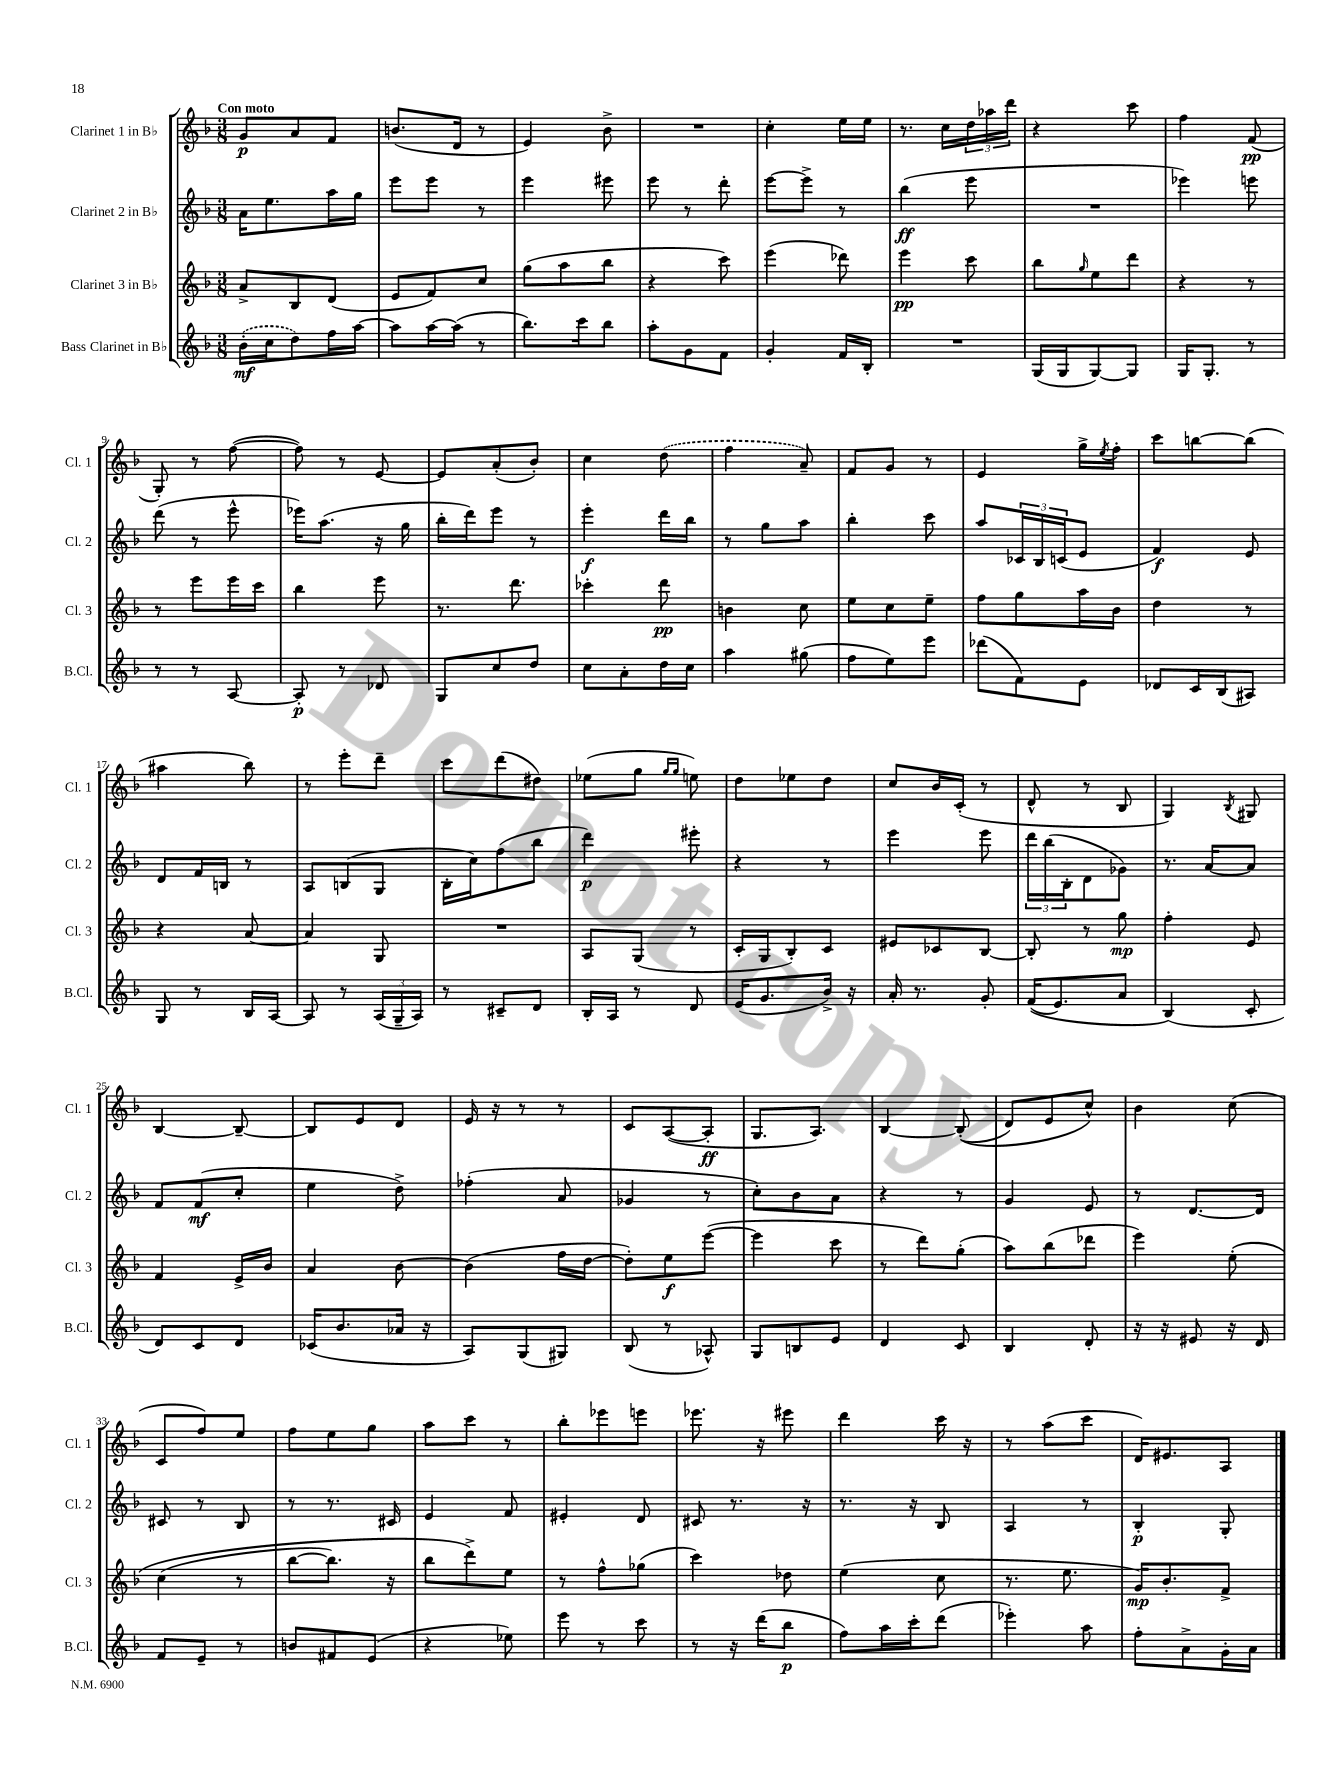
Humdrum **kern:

**kern	**kern	**kern	**kern
*staff4	*staff3	*staff2	*staff1
*clefG2	*clefG2	*clefG2	*clefG2
*k[b-]	*k[b-]	*k[b-]	*k[b-]
*M3/8	*M3/8	*M3/8	*M3/8
(16b-'	8a^	16a	8g
16cc	.	8.ee	.
8dd)	8B-	.	8a
16ff	(8d	16aa	8f
[16aa	.	16gg	.
=	=	=	=
8aa]	8e	8eee	(8.b
[16aa	8f)	8eee	.
(16aa]	.	.	16d
8r	8cc	8r	8r
=	=	=	=
8.bb-)	(8gg	4eee	4e)
.	8aa	.	.
16ccc	.	.	.
8bb-	8bb-	8eee#	8b-^
=	=	=	=
8aa'	4r	8eee	4.r
8g	.	8r	.
8f	8ccc)	8ddd'	.
=	=	=	=
4g'	(4eee	[8eee	4cc'
.	.	8eee^]	.
16f	8ddd-)	8r	16ee
16B-'	.	.	16ee
=	=	=	=
4.r	4eee	(4bb-	8.r
.	.	.	16cc
.	8ccc	8eee	24dd
.	.	.	24aa-
.	.	.	24ddd
=	=	=	=
(16G	8bb-	4.r	4r
16G	.	.	.
.	16qqgg	.	.
[8G)	8ee	.	.
8G]	8ddd	.	8ccc
=	=	=	=
16G	4r	4eee-)	4ff
8.G'	.	.	.
8r	8r	8eee	(8f
=	=	=	=
8r	8r	(8ddd	8G')
8r	8eee	8r	8r
[8A	16eee	8eee^^	([8ff
.	16ccc	.	.
=	=	=	=
8A']	4bb-	16eee-)	8ff])
.	.	(8.aa	.
8r	.	.	8r
8d-	8eee	16r	[8e
.	.	16gg	.
=	=	=	=
8G	8.r	16bb-'	8e]
.	.	16ddd)	.
8cc	.	8eee	(8a'
.	8.ddd	.	.
8dd	.	8r	8b-')
=	=	=	=
8cc	4ccc-'	4eee'	4cc
8a'	.	.	.
16dd	8ddd	16ddd	(8dd
16cc	.	16bb-	.
=	=	=	=
4aa	4b	8r	4ff
.	.	8gg	.
(8gg#	8cc	8aa	8a~)
=	=	=	=
8ff	8ee	4bb-'	8f
8ee)	8cc	.	8g
8eee	8ee~	8ccc	8r
=	=	=	=
(8ddd-	8ff	8aa	4e
8f)	8gg	24c-	.
.	.	24B-	.
.	.	(24c	.
8e	16aa	8e	16gg^
.	.	.	8qee
.	16b-	.	16ff'
=	=	=	=
8d-	4dd	4f)	8ccc
16c	.	.	[8bb
(16B-	.	.	.
8A#)	8r	8e	(8bb]
=	=	=	=
8G	4r	8d	4aa#
8r	.	16f	.
.	.	16B	.
16B-	[8a	8r	8bb-)
[16A	.	.	.
=	=	=	=
8A]	4a]	8A	8r
8r	.	(8B	8eee'
(24A	8G	8G	8ddd~
24G~	.	.	.
24A)	.	.	.
=	=	=	=
8r	4.r	16B-'	8ccc
.	.	16cc)	.
8c#~	.	(8ff	(8ddd
8d	.	8bb-	8dd#)
=	=	=	=
16B-'	8A	4ddd)	(8ee-
16A	.	.	.
8r	(8G	.	8gg
.	.	.	16qqgg
.	.	.	16qqgg
8d	8r	8eee#'	8ee)
=	=	=	=
(16e	16c'	4r	8dd
8.g	16G	.	.
.	8B-')	.	8ee-
16b-^)	8c	8r	8dd
16r	.	.	.
=	=	=	=
16a'	8e#	4eee	8cc
8.r	.	.	.
.	8c-	.	16b-
.	.	.	(16c'
8g'	[8B-	8eee	8r
=	=	=	=
&((16f	8B-']	24ddd	8d^^
.	.	(24bb-	.
8.e)	.	.	.
.	.	24B-'	.
.	8r	8d	8r
8a	8gg	8g-)	8B-
=	=	=	=
(4B-&)	4ff'	8.r	4G)
.	.	[16a	.
.	.	.	8qB-
8c'	8e	8a]	8G#
=	=	=	=
8d)	4f	8f	[4B-
8c	.	(8f	.
8d	16e^	8cc'	8B-~_
.	16b-	.	.
=	=	=	=
(16c-	4a	4ee	8B-]
8.b-	.	.	.
.	.	.	8e
16a-	[8b-	8dd^)	8d
16r	.	.	.
=	=	=	=
8A)	(4b-]	(4ff-'	16e
.	.	.	16r
(8G	.	.	8r
8G#)	16ff	8a	8r
.	[16dd	.	.
=	=	=	=
(8B-	8dd'])	4g-	8c
8r	8ee	.	([8A
8A-^^)	([8eee	8r	8A']
=	=	=	=
8G	4eee]	8cc')	8.G
8B	.	8b-	.
.	.	.	8.A)
8e	8ccc	8a	.
=	=	=	=
4d	8r	4r	[4B-
.	8ddd)	.	.
8c	(8gg'	8r	&((8B-']
=	=	=	=
4B-	8aa)	4g	8d)
.	(8bb-	.	8e
8d'	8ddd-	8e	8cc^^&)
=	=	=	=
16r	4eee)	8r	4b-
16r	.	.	.
8e#	.	[8.d	.
16r	&(8ee'	.	(8cc
16d	.	16d]	.
=	=	=	=
8f	(4cc	8c#	8c
8e~	.	8r	8ff)
8r	8r	8B-	8ee
=	=	=	=
8b	[8bb-	8r	8ff
8f#	8.bb-])	8.r	8ee
(8e	.	.	8gg
.	16r	16c#	.
=	=	=	=
4r	8bb-	4e	8aa
.	8ddd^&)	.	8ccc
8ee-)	8ee	8f	8r
=	=	=	=
8eee	8r	4e#'	8bb-'
8r	8ff^^	.	8eee-
8ccc	(8gg-	8d	8eee
=	=	=	=
8r	4ccc)	8c#	8.eee-
16r	.	8.r	.
(16ddd	.	.	16r
8bb-	8dd-	.	8eee#
.	.	16r	.
=	=	=	=
8ff)	(4ee	8.r	4ddd
16aa	.	.	.
16ccc'	.	16r	.
(8ddd	8cc	8B-	16ccc
.	.	.	16r
=	=	=	=
4eee-')	8.r	4A	8r
.	.	.	(8aa
.	8.ee	.	.
8aa	.	8r	8ccc
=	=	=	=
8ff'	16g)	4B-'	16d)
.	8.b-'	.	8.e#
8a^	.	.	.
16g'	8f^	8G'	8A
16a	.	.	.
==	==	==	==
*-	*-	*-	*-
